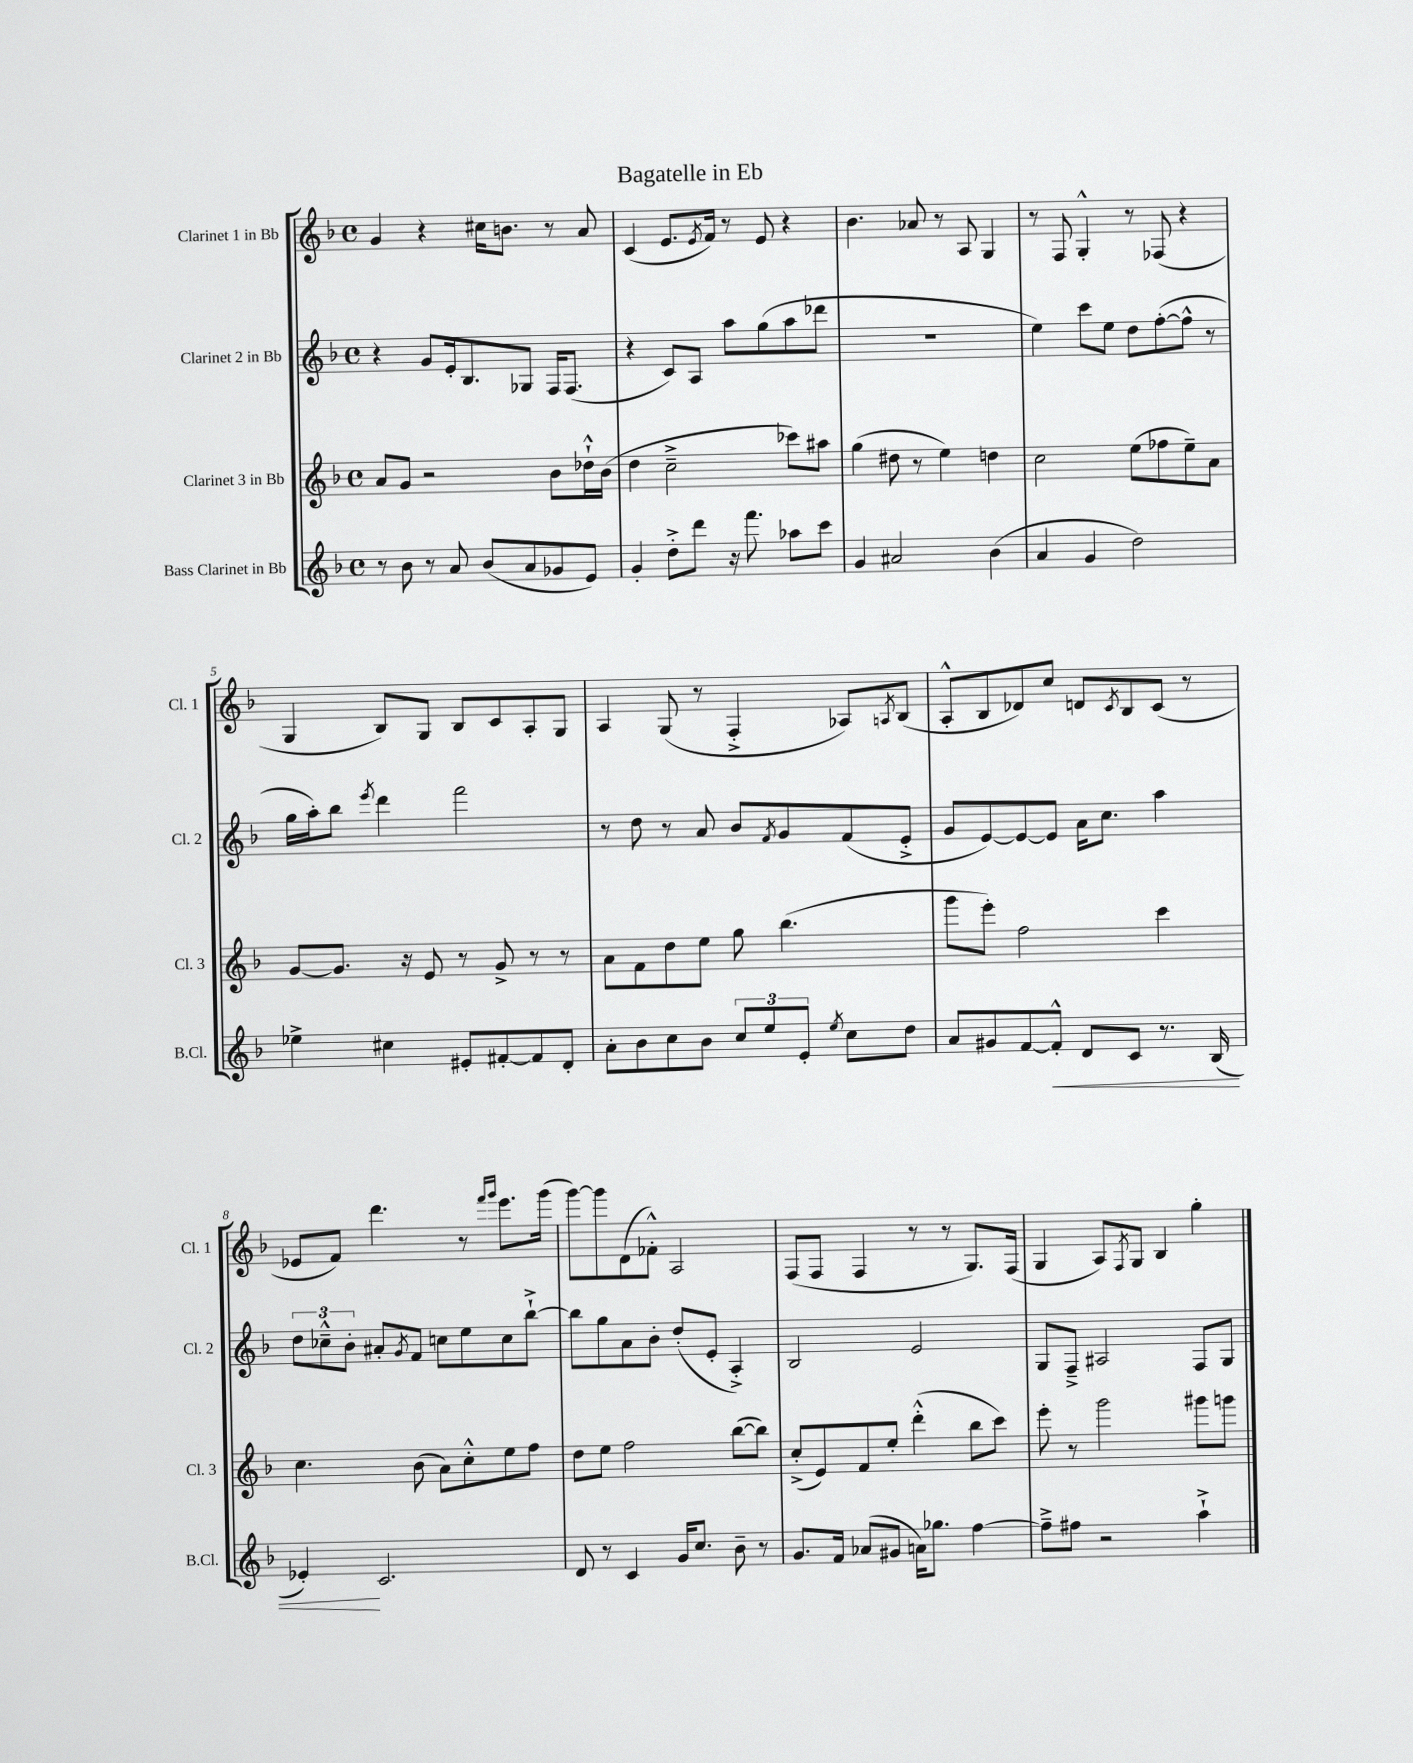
\header { title = "Bagatelle in Eb" }
<<
\new StaffGroup <<
\new Staff = "s0" \with { instrumentName = "Clarinet 1 in Bb" shortInstrumentName = "Cl. 1" } {
    \clef treble \key f \major \defaultTimeSignature \time 4/4
    g'4 r4 cis''16 b'8. r8 a'8 |
    c'4( e'8. \acciaccatura { e'8 } f'16) r8 e'8 r4 |
    bes'4. aes'8 r8 a8 g4 |
    r8 f8 g4-.-^ r8 fes8( r4 |
    g4 bes8) g8 bes8 c'8 a8-. g8 |
    a4 g8( r8 f4-.-> aes8) \acciaccatura { a8 } bes8( |
    a8-.-^ bes8 des'8) c''8 d'8 \acciaccatura { c'8 } bes8 c'8( r8 |
    ees'8 f'8) d'''4. r8 \grace { f'''16 g'''16 } e'''8. g'''16( |
    g'''8~) g'''8 d'8( fes'8-.-^) a2 |
    f8( f8 f4 r8 r8 g8.) f16( |
    g4 a8) \acciaccatura { f8 } g8 bes4 g''4-. \bar "|." |
}
\new Staff = "s1" \with { instrumentName = "Clarinet 2 in Bb" shortInstrumentName = "Cl. 2" } {
    \clef treble \key f \major \defaultTimeSignature \time 4/4
    r4 g'8 e'16-. bes8. ges8 f16 f8.( |
    r4 c'8) a8 a''8 g''8( a''8 des'''8 |
    R1 |
    e''4) c'''8 e''8 d''8 f''8~-.( f''8-^ r8 |
    g''16 a''16-.) bes''8 \acciaccatura { e'''8 } d'''4 f'''2 |
    r8 d''8 r8 a'8 bes'8 \acciaccatura { f'8 } g'8 f'8( e'8-.-> |
    g'8 e'8~) e'8~ e'8 a'16 c''8. a''4 |
    \tuplet 3/2 { d''8 ces''8---^ bes'8-. } ais'8-. \acciaccatura { g'8 } f'8 c''8 e''8 c''8 bes''8~-!-> |
    bes''8 g''8 a'8 bes'8-. d''8-.( e'8-. a4-.->) |
    bes2 e'2 |
    g8 f8---> ais2 f8 g8 \bar "|." |
}
\new Staff = "s2" \with { instrumentName = "Clarinet 3 in Bb" shortInstrumentName = "Cl. 3" } {
    \clef treble \key f \major \defaultTimeSignature \time 4/4
    a'8 g'8 r2 bes'8 des''16-!-^ bes'16( |
    d''4 c''2---> ces'''8) ais''8 |
    g''4( dis''8 r8 e''4) d''4 |
    c''2 e''8( fes''8 e''8--) a'8 |
    g'8~ g'8. r16 e'8 r8 g'8-> r8 r8 |
    a'8 f'8 d''8 e''8 g''8 bes''4.( |
    g'''8 e'''8-.) f''2 c'''4 |
    c''4. bes'8( a'8) c''8-.-^ e''8 f''8 |
    d''8 e''8 f''2 bes''8~( bes''8) |
    c''8-.->( e'8) f'8 e''8-. d'''4-.-^( bes''8 c'''8) |
    e'''8-. r8 g'''2 gis'''8 g'''8 \bar "|." |
}
\new Staff = "s3" \with { instrumentName = "Bass Clarinet in Bb" shortInstrumentName = "B.Cl." } {
    \clef treble \key f \major \defaultTimeSignature \time 4/4
    r8 bes'8 r8 a'8 bes'8( a'8 ges'8 e'8) |
    g'4-. d''8-.-> d'''8 r16 f'''8. aes''8 c'''8 |
    g'4 ais'2 bes'4( |
    a'4 g'4 d''2) |
    ees''4-> cis''4 eis'8-. fis'8~-. fis'8 d'8-. |
    a'8-. bes'8 c''8 bes'8 \tuplet 3/2 { c''8 e''8 e'8-. } \acciaccatura { e''8 } c''8 d''8 |
    a'8 gis'8 f'8~ f'8-.-^\< d'8 c'8 r8. bes16( |
    ees'4-.\!) c'2. |
    d'8 r8 c'4 g'16 c''8. bes'8-- r8 |
    g'8. f'16 aes'8( gis'8 a'16) ges''8. f''4~ |
    f''8---> fis''8 r2 a''4-!-> \bar "|." |
}
>>
>>
